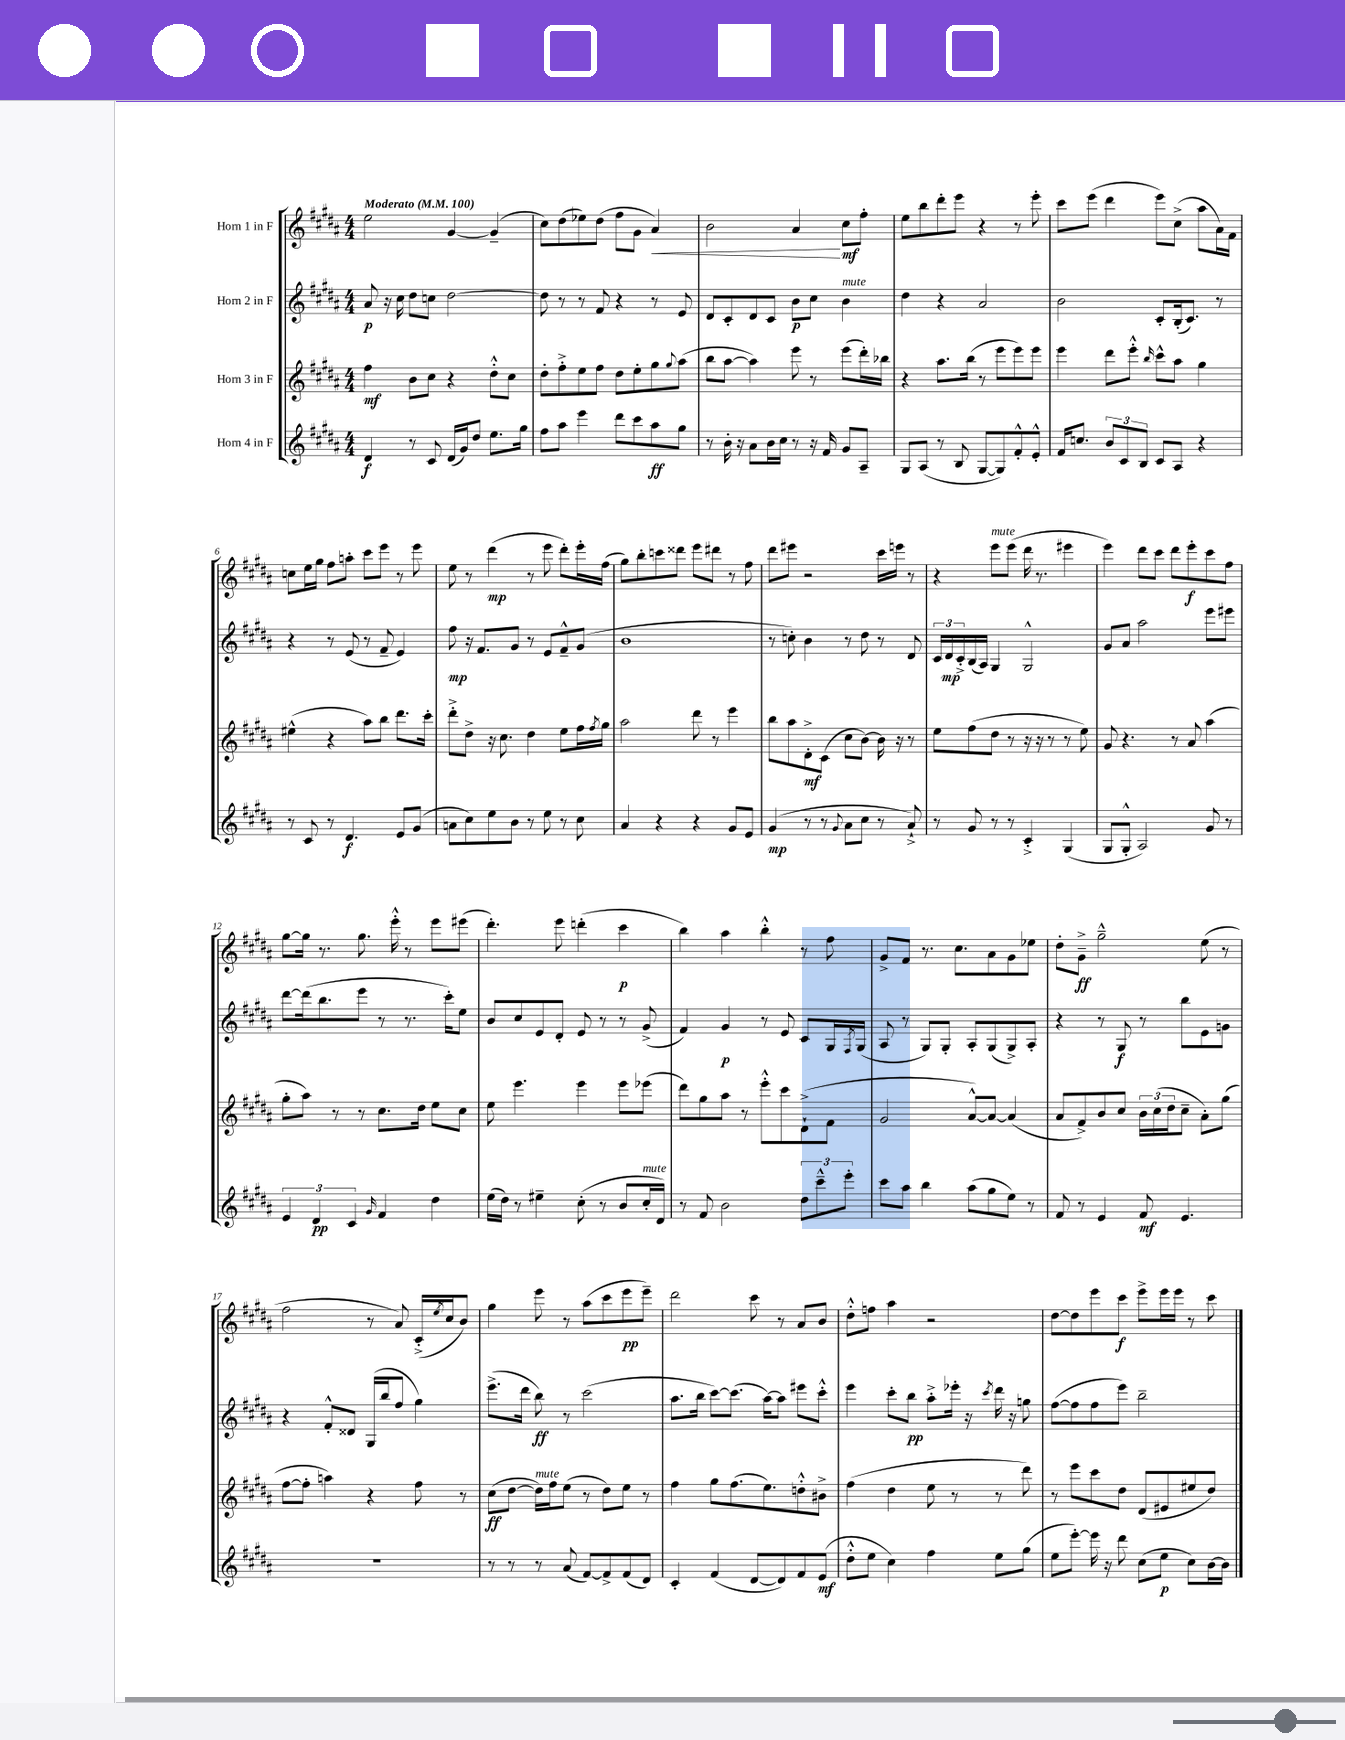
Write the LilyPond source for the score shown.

<<
\new StaffGroup <<
\new Staff = "s0" \with { instrumentName = "Horn 1 in F" } {
    \clef treble \key b \major \numericTimeSignature \time 4/4 \tempo "Moderato" 4 = 100
    e''2 gis'4~ gis'4--( |
    cis''8) dis''8( ees''8) dis''8( fis''8 gis'8 ais'4\<) |
    b'2 ais'4\! cis''8\mf fis''8-. |
    e''8 b''8 dis'''8-. e'''8 r4 r8 e'''8-. |
    cis'''8 e'''8( dis'''4 e'''8) cis''8->( ais''8 ais'16) fis'16 |
    c''8 e''16 gis''16 fis''8 a''8-. cis'''8 e'''8 r8 e'''8 |
    e''8 r8 dis'''4\mp( r8 e'''8 dis'''8-.) e'''16-. fis''16( |
    gis''8) b''8-. c'''8 disis'''8 e'''8 dis'''8 r8 fis''8 |
    dis'''8 eis'''8 r2 cis'''16 e'''16 r8 |
    r4 e'''8^\markup { \italic "mute" } e'''8( dis'''16 r8. eis'''4 |
    e'''4) dis'''8 cis'''8 dis'''8 e'''8-.\f cis'''8 fis''8 |
    gis''8~ gis''16 r8. gis''8. e'''16-.-^ r8 e'''8 eis'''8( |
    dis'''4.-.) e'''8 d'''4-.( cis'''4\p |
    b''4) ais''4 b''4-.-^ r8 fis''8 |
    gis'8-> fis'8 r8. cis''8. ais'8 gis'8 ees''8 |
    dis''8-. gis'8--->\ff gis''2---^ e''8( r8 |
    fis''2 r8 ais'8) cis'16-.->( \acciaccatura { e''8 } cis''16 b'8) |
    gis''4 e'''8 r8 ais''8( cis'''8 e'''8\pp e'''8--) |
    dis'''2 cis'''8 r8 ais'8 b'8 |
    dis''8-.-^ f''8 ais''4 r2 |
    dis''8~ dis''8 e'''8 cis'''8\f e'''8-> e'''16 e'''16 r8 cis'''8 \bar "|." |
}
\new Staff = "s1" \with { instrumentName = "Horn 2 in F" } {
    \clef treble \key b \major \numericTimeSignature \time 4/4
    ais'8\p r16 cis''16 dis''8 c''8 dis''2~ |
    dis''8 r8 r8 fis'8 r4 r8 e'8 |
    dis'8 cis'8-. dis'8 cis'8 b'8\p cis''8 b'4^\markup { \italic "mute" } |
    dis''4 r4 ais'2 |
    b'2 cis'8-. b16-.( cis'8.) r8 |
    r4 r8 e'8( r8 fis'8-- e'4) |
    fis''8\mp r16 fis'8. gis'8 r8 e'8 fis'8---^ gis'8( |
    b'1 |
    r8 c''8-.) b'4 r8 dis''8 r8 dis'8 |
    \tuplet 3/2 { cis'16 dis'16\mp cis'16-.-> } b16( ais16) gis4 gis2-^ |
    gis'8 ais'8 ais''2 e'''8 eis'''8 |
    dis'''8~ dis'''16( b''8. e'''8 r8 r8. cis'''16-.) e''8 |
    b'8 cis''8 e'8 dis'8-. e'8 r8 r8 gis'8->( |
    fis'4) gis'4\p r8 e'8 cis'8 gis16 \acciaccatura { fis8 } gis16( |
    ais8 r8 gis8) gis8-. ais8-. gis8( gis8->) ais8-. |
    r4 r8 gis8\f r8 b''8 e'8 g'8 |
    r4 fis'8-.-^ disis'8 gis16( b''16 fis''8 gis''4) |
    e'''8.->( dis'''16 b''8\ff) r8 cis'''2( |
    ais''8. b''16 cis'''8~) cis'''8.( ais''16~) ais''8 eis'''8 cis'''8-.-^ |
    e'''4 cis'''8-. b''8\pp ais''8-.-> ees'''16-. r16 \acciaccatura { cis'''8 } dis'''16 r16 g''8 |
    fis''8~( fis''8 fis''8 e'''8) b''2-- \bar "|." |
}
\new Staff = "s2" \with { instrumentName = "Horn 3 in F" } {
    \clef treble \key b \major \numericTimeSignature \time 4/4
    fis''4\mf b'8 cis''8 r4 dis''8-.-^ cis''8 |
    dis''8-. fis''8-.-> e''8 fis''8 dis''8 e''8-. gis''8 \appoggiatura { gis''8 } ais''8( |
    b''8 ais''8~ ais''4) e'''8 r8 e'''8( dis'''16-.) bes''16 |
    r4 ais''8. b''16( r8 e'''8 e'''8) e'''8 |
    e'''4 dis'''8 e'''8-.-^ \grace { b''16 } cis'''8-^ ais''8 gis''4 |
    eis''4-^( r4 ais''8) b''8 dis'''8. cis'''16-. |
    dis'''8-.-> dis''8-> r16 cis''8. dis''4 e''8 fis''16 \acciaccatura { fis''8 } gis''16 |
    ais''2 dis'''8 r8 e'''4 |
    b''8 ais''8 dis'8-.->\mf cis'8( cis''8 b'8~) b'16 r16 r8 |
    e''8 fis''8( dis''8 r8 r16 r16 r8 r8 e''8) |
    gis'8 r4. r8 ais'8 ais''4( |
    gis''8-. ais''8) r8 r8 cis''8. dis''16 e''8 cis''8 |
    e''8 e'''4. e'''4 e'''8 ees'''8( |
    dis'''8) gis''8 ais''8 r8 e'''8-.-^ cis'''8 dis'8-!->( fis'8 |
    gis'2 ais'8~-^) ais'8~ ais'4( |
    ais'8 fis'8->) b'8 cis''8 \tuplet 3/2 { b'16 cis''16( dis''16 } cis''8-- ais'8-.) gis''8( |
    fis''8~ fis''8-. a''4) r4 fis''8 r8 |
    cis''8\ff( dis''8~ dis''16^\markup { \italic "mute" }) fis''16 e''8( r8 dis''8) e''8 r8 |
    fis''4 gis''8 fis''8.( e''8.) d''8-.-^ bis'8-> |
    fis''4( dis''4 e''8 r8 r8 dis'''8) |
    r8 e'''8 cis'''8 dis''8 dis'8( eis'8 eis''8 dis''8) \bar "|." |
}
\new Staff = "s3" \with { instrumentName = "Horn 4 in F" } {
    \clef treble \key b \major \numericTimeSignature \time 4/4
    dis'4\f r8 cis'8 dis'16( gis'16) dis''8 e''8. gis''16 |
    fis''8 ais''8 e'''4 dis'''8 cis'''8 ais''8\ff gis''8 |
    r8 b'16-. r16 ais'8 b'16 cis''16 r8 r16 fis'16 gis'8 ais8-- |
    gis8 ais8( r8 b8 gis8~ gis8) fis'8-.-^ e'8-.-^ |
    fis'16 c''8. \tuplet 3/2 { b'8 cis'8 b8 } cis'8 ais8 r4 |
    r8 cis'8 r8 dis'4.\f e'8 gis'8( |
    a'8 cis''8) e''8 b'8 r8 e''8 r8 cis''8 |
    ais'4 r4 r4 gis'8 e'8 |
    gis'4\mp( r8 r8 \appoggiatura { gis'8 } ais'8 cis''8 r8 ais'8-!->) |
    r8 gis'8 r8 r8 cis'4-.-> gis4( |
    gis8 gis8-.-^ ais2) gis'8 r8 |
    \tuplet 3/2 { e'4 dis'4\pp cis'4 } \grace { gis'16 } fis'4 dis''4 |
    e''16( dis''16) r8 eis''4-- cis''8-.( r8 b'8 cis''16-.^\markup { \italic "mute" } dis'16) |
    r8 fis'8 b'2 \tuplet 3/2 { dis''8 cis'''8---^ e'''8-. } |
    cis'''8 ais''8 b''4 ais''8( gis''8 e''8) r8 |
    fis'8 r8 e'4 fis'8\mf e'4. |
    R1 |
    r8 r8 r8 ais'8( fis'8~) fis'8-> fis'8( dis'8) |
    cis'4-. fis'4( dis'8~ dis'8) fis'8 e'8\mf( |
    dis''8-.-^ e''8 cis''4) fis''4 e''8 gis''8( |
    e''8 e'''8~-.) e'''16 r16 dis'''8 cis''8( e''8\p cis''8) b'16~ b'16 \bar "|." |
}
>>
>>
